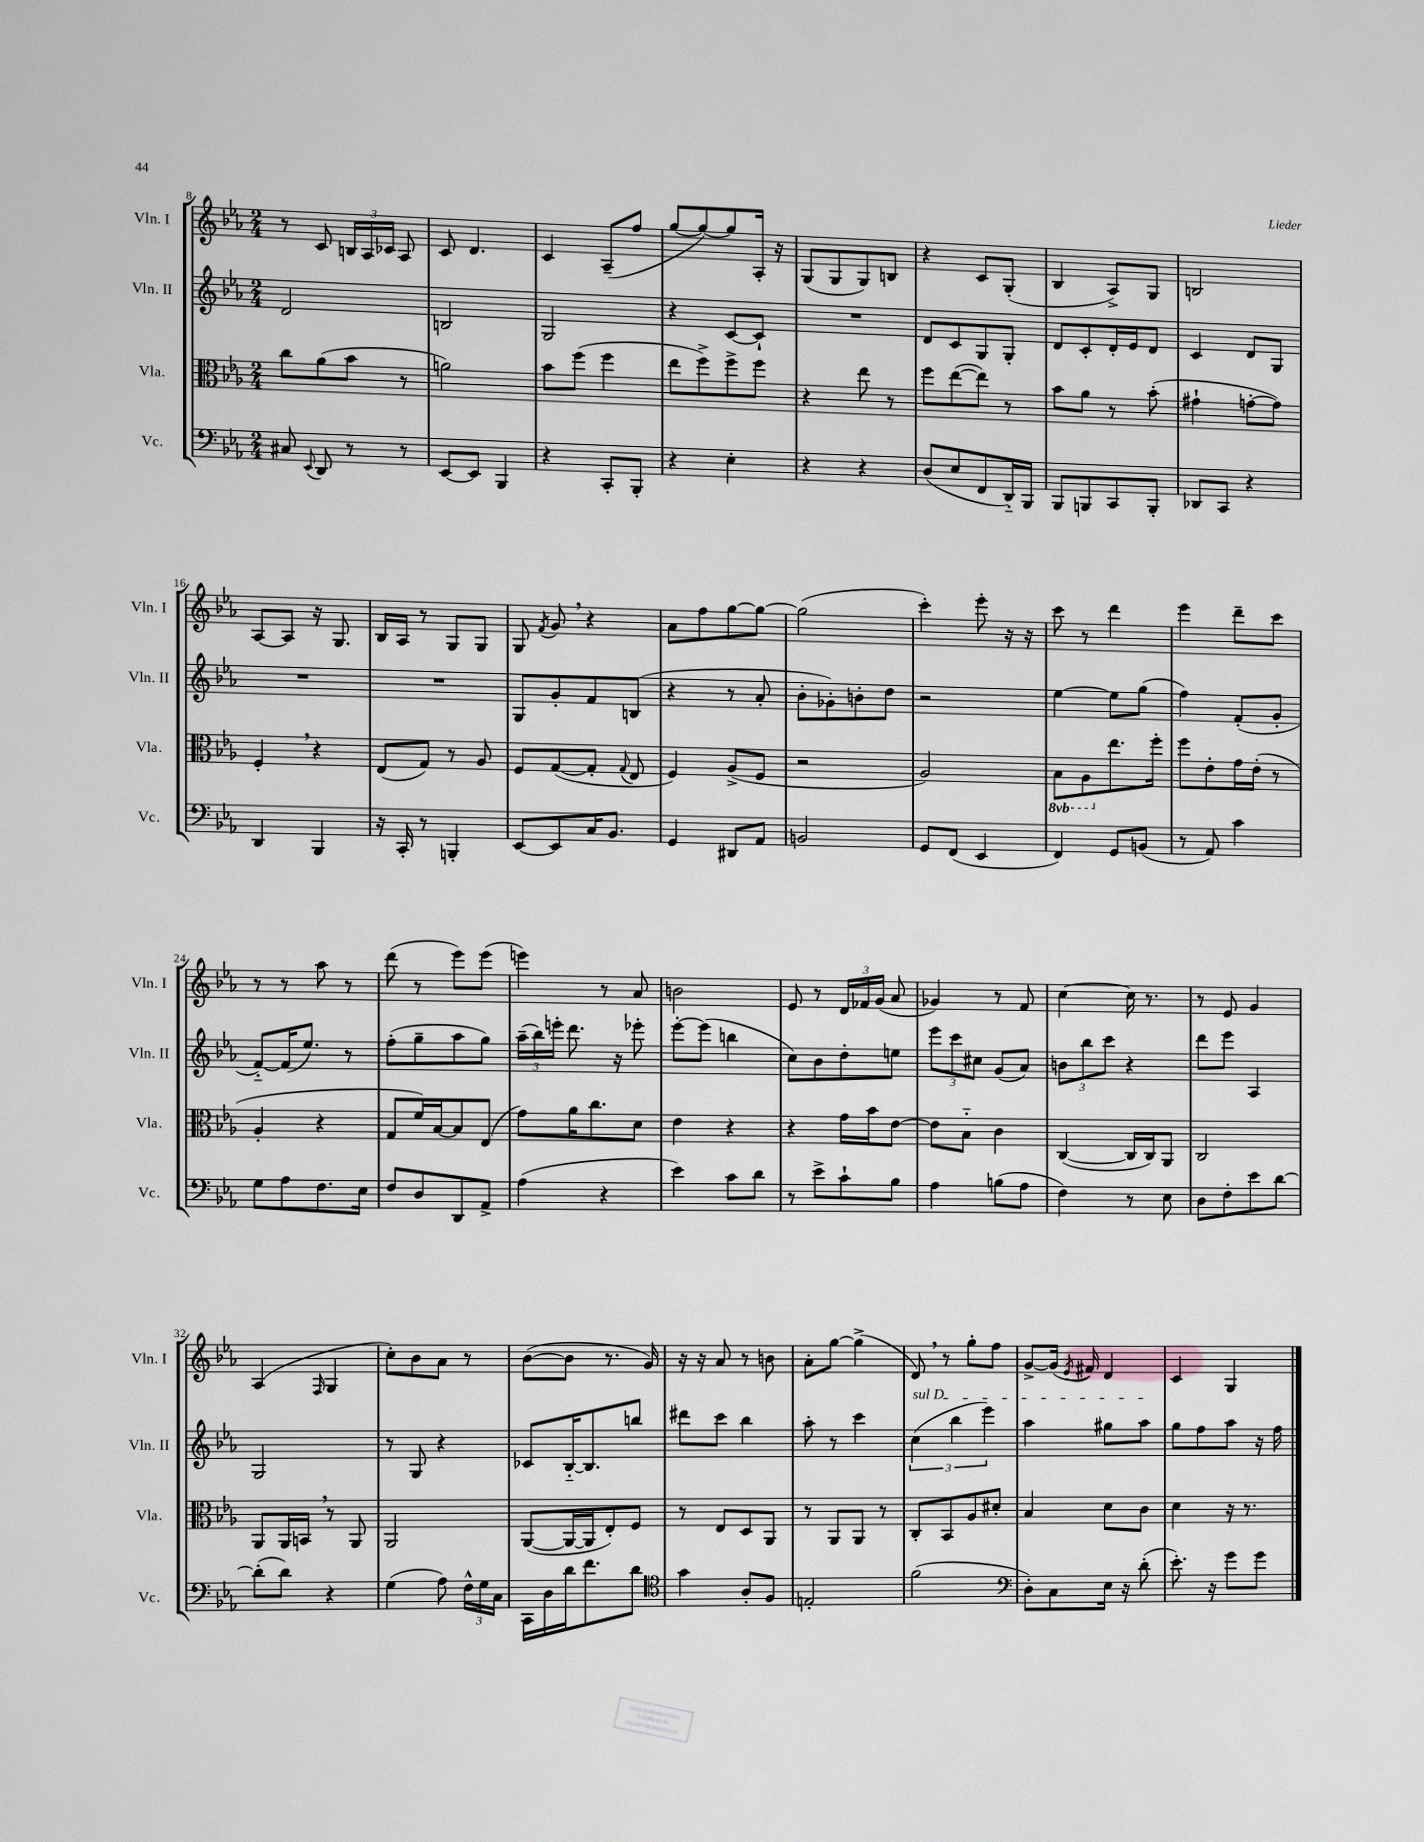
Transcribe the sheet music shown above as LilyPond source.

<<
\new StaffGroup <<
\new Staff = "s0" \with { instrumentName = "Vln. I" shortInstrumentName = "Vln. I" } {
    \clef treble \key ees \major \numericTimeSignature \time 2/4
    \autoBeamOff r8 c'8 \tuplet 3/2 { b16[ aes16 ces'16] } aes8 |
    c'8 d'4. |
    c'4 aes8[--( f''8] |
    g''8[~ g''8~) g''8 aes16]-. r16 |
    g8[( g8 g8) b8] |
    r4 c'8[ g8]-.( |
    bes4 aes8[->) g8] |
    b2 |
    aes8[~ aes8] r16 g8. |
    bes16[ aes16] r8 g8[ g8] |
    g8 \acciaccatura { f'8 } g'8 \breathe r4 |
    aes'8[ f''8 g''8~ g''8]~ |
    g''2( |
    c'''4-.) ees'''8-. r16 r16 |
    c'''8 r8 d'''4 |
    ees'''4 d'''8[-- c'''8] |
    r8 r8 aes''8 r8 |
    d'''8( r8 ees'''8[) ees'''8]( |
    e'''4) r8 aes'8 |
    b'2 |
    ees'8 r8 \tuplet 3/2 { d'16[ fes'16 g'16]( } aes'8 |
    ges'4) r8 f'8 |
    c''4~ c''16 r8. |
    r8 ees'8 g'4 |
    aes4( \grace { f16 } g4 |
    c''8[-.) bes'8 aes'8] r8 |
    bes'8[~( bes'8] r8. g'16) |
    r16 r16 aes'8 r8 b'8 |
    aes'8[-. g''8]~ g''4->( |
    d'8) \breathe r8 g''8[-. f''8] |
    g'8[~-> g'16]( \acciaccatura { ees'8 } fis'16) d'4 |
    c'4 g4 \bar "|." |
}
\new Staff = "s1" \with { instrumentName = "Vln. II" shortInstrumentName = "Vln. II" } {
    \clef treble \key ees \major \numericTimeSignature \time 2/4
    \autoBeamOff d'2 |
    b2 |
    g2 |
    r4 c'8[~ c'8]-! |
    R2 |
    d'8[ c'8 g8 g8]-. |
    d'8[ c'8-. d'16-. ees'16 d'8] |
    c'4 d'8[ g8] |
    R2 |
    R2 |
    g8[ g'8-. f'8 b8]( |
    r4 r8 aes'8-. |
    bes'8[-. ges'8-.) b'8-. d''8] |
    r2 |
    ees''4~ ees''8[ g''8]( |
    f''4) f'8[-.( g'8]-. |
    f'8[~-_) f'16( ees''8.]) r8 |
    f''8[-.( g''8-- aes''8 g''8]) |
    \tuplet 3/2 { aes''16[--( bes''16) e'''16]-. } d'''8. r16 ees'''8-. |
    ees'''8[~-. ees'''8]( b''4 |
    c''8[) bes'8 d''8-. e''8] |
    \tuplet 3/2 { ees'''8[ c'''8 cis''8] } g'8[( aes'8]) |
    \tuplet 3/2 { b'8[ bes''8 c'''8] } r4 |
    d'''8[ ees'''8] aes4 |
    g2 |
    r8 g8 r4 |
    ces'8[ bes16~-_ bes8. b''8] |
    dis'''8[ c'''8] bes''4 |
    aes''8-. r8 c'''4 |
    \tuplet 3/2 { \once \override TextSpanner.bound-details.left.text = \markup { \italic "sul D" } c''4\startTextSpan( bes''4 ees'''4) } |
    aes''4 gis''8[ aes''8]\stopTextSpan |
    g''8[ f''8 aes''8] r16 f''16 \bar "|." |
}
\new Staff = "s2" \with { instrumentName = "Vla." shortInstrumentName = "Vla." } {
    \clef alto \key ees \major \numericTimeSignature \time 2/4 \set Staff.ottavationMarkups = #ottavation-simple-ordinals
    \autoBeamOff c''8[ aes'8( bes'8] r8 |
    a'2) |
    bes'8[ f''8]( f''4 |
    ees''8[ f''8->) f''8-> f''8] |
    r4 ees''8 r8 |
    f''8[ ees''8~( ees''8]) r8 |
    bes'8[ aes'8] r8 bes'8-.( |
    gis'4-! g'8[~-. g'8]) |
    f4-. \breathe r4 |
    ees8[( g8]) r8 aes8 |
    f8[ g8~( g8]-. \appoggiatura { g8 } ees8 |
    f4) aes8[->( f8] |
    r2 |
    aes2) |
    \ottava #-1 bes,8[ aes,8 \ottava #0 ees''8. f''16]-. |
    f''8[ ees'8-. g'16 ees'16]-.( r8 |
    aes4-. r4 |
    g8[ f'16) bes16~ bes8 ees8]( |
    g'8[) aes'16 c''8. d'8] |
    ees'4 r4 |
    r4 g'16[ bes'16 ees'8]~ |
    ees'8[ bes8]-_ c'4 |
    c4~( c16[ c16) aes,8] |
    c2 |
    aes,8[ aes,16 b,16] \breathe r8 aes,8 |
    aes,2 |
    aes,8[~( aes,16~ aes,16 ees8-.) f8] |
    r8 ees8[ d8 aes,8] |
    r8 aes,8[ aes,8] r8 |
    c8[-. bes,8 aes8 dis'8]-. |
    bes4 d'8[ c'8] |
    d'4 r16 r8. \bar "|." |
}
\new Staff = "s3" \with { instrumentName = "Vc." shortInstrumentName = "Vc." } {
    \clef bass \key ees \major \numericTimeSignature \time 2/4
    \autoBeamOff cis8 \appoggiatura { ees,8 } d,8 r8 r8 |
    ees,8[~ ees,8] bes,,4 |
    r4 c,8[-. bes,,8]-. |
    r4 ees4-. |
    r4 r4 |
    d8[( ees8 f,8 d,16-_) bes,,16] |
    bes,,8[ b,,8 c,8 b,,8]-. |
    des,8[ c,8] r4 |
    d,4 bes,,4 |
    r16 c,16-. r8 b,,4-. |
    ees,8[~ ees,8 c16 bes,8.] |
    g,4 dis,8[ aes,8] |
    b,2 |
    g,8[ f,8]( ees,4 |
    f,4) g,8[ b,8]( |
    r8 aes,8) c'4 |
    g8[ aes8 f8. ees16] |
    f8[ d8 d,8 aes,8]-> |
    aes4( r4 |
    ees'4) c'8[ d'8] |
    r8 ees'8[-> c'8-! bes8] |
    aes4 b8[( aes8] |
    f4) r8 ees8 |
    d8[ f8-. ees'8 d'8]~ |
    d'8[-.( d'8]) r4 |
    g4( aes8) \tuplet 3/2 { f16[-^ g16 c16] } |
    c,16[ d16 d'16 f'8. d'8] |
    \clef tenor g'4 aes8[-. f8] |
    e2-. |
    f'2( |
    \clef bass d8[-.) c8 ees16] r16 d'8-.( |
    ees'8.-.) r16 g'8[ g'8] \bar "|." |
}
>>
>>
\layout { \context { \Score currentBarNumber = #8 } }
